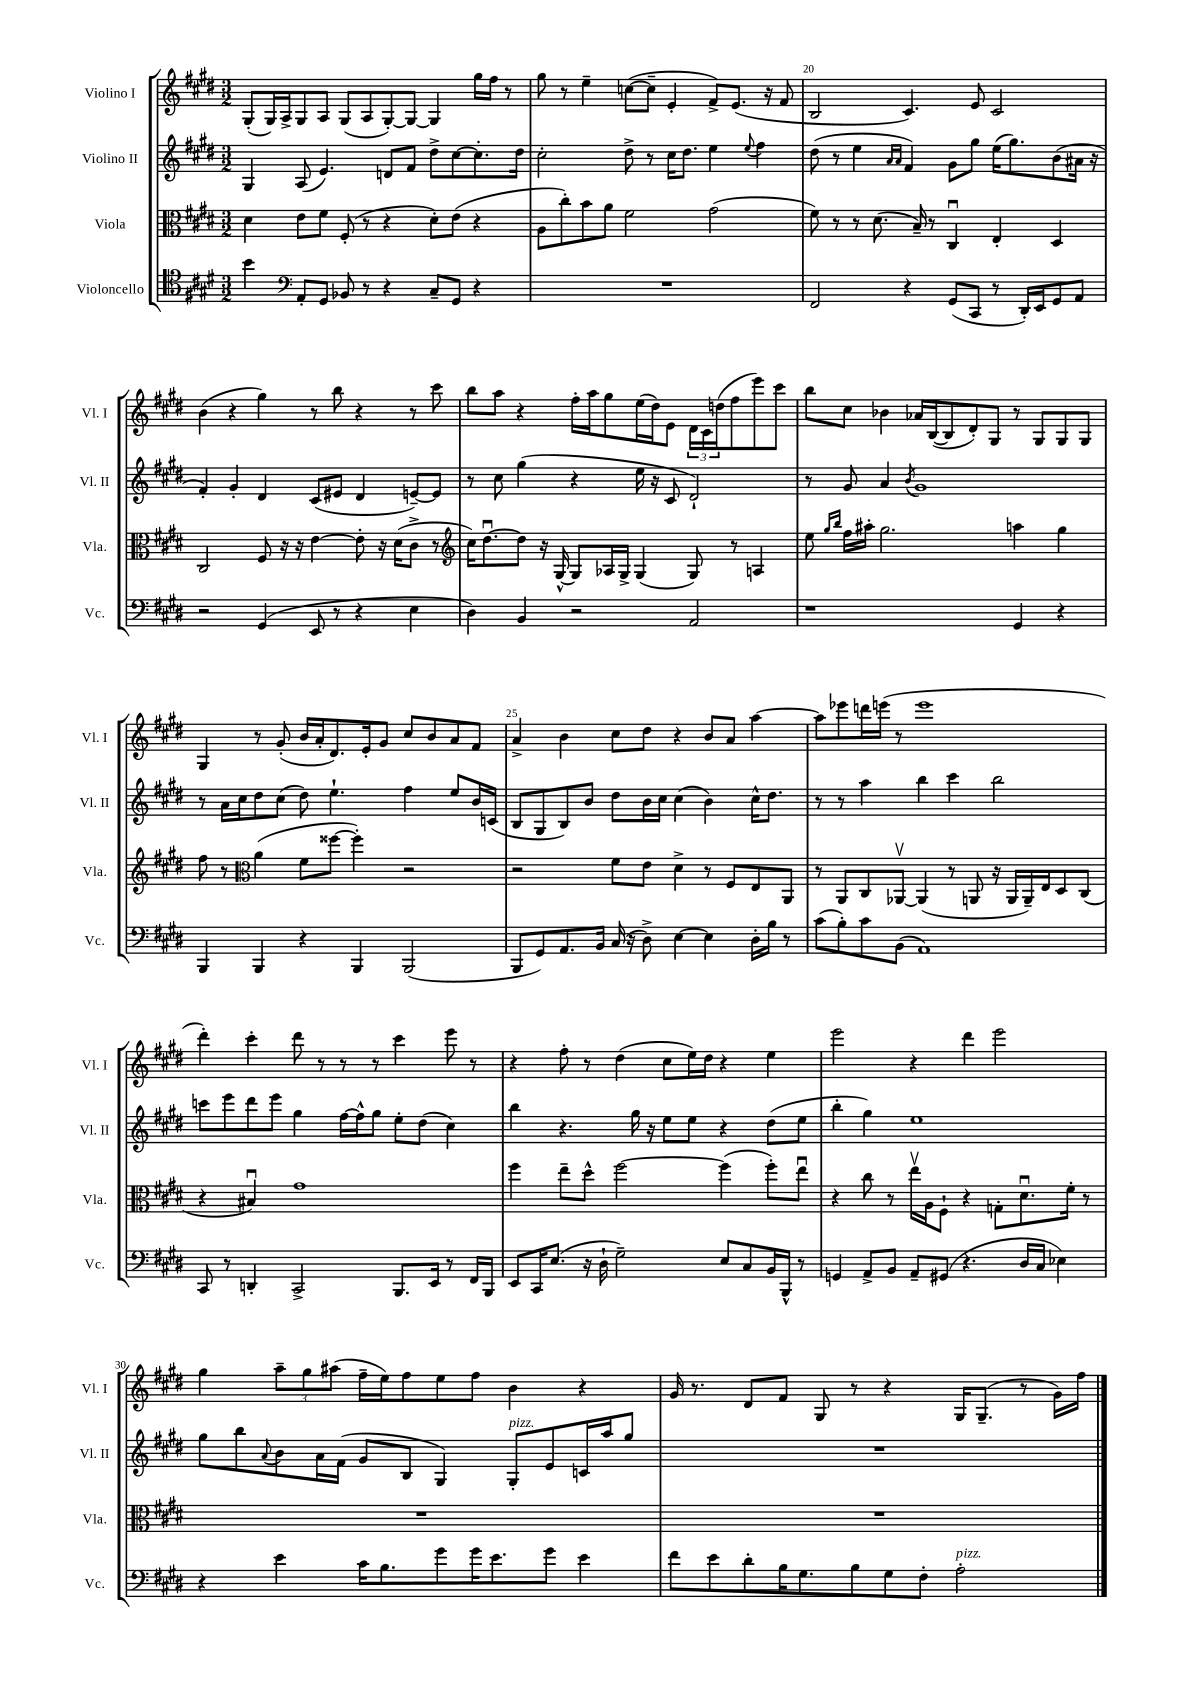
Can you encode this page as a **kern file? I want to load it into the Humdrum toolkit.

**kern	**kern	**kern	**kern
*staff4	*staff3	*staff2	*staff1
*clefC4	*clefC3	*clefG2	*clefG2
*k[f#c#g#d#]	*k[f#c#g#d#]	*k[f#c#g#d#]	*k[f#c#g#d#]
*M3/2	*M3/2	*M3/2	*M3/2
4b	4d#	4G#	(8G#'
.	.	.	16G#)
.	.	.	16A^
*clefF4	*	*	*
8AA'	8e	(8A	8G#
8GG#	8f#	4.e)	8A
8BB-	(8F#'	.	(8G#
8r	8r	.	8A
4r	4r	8d	[8G#')
.	.	8f#	8G#_
8C#~	8d#')	8dd#^	4G#]
8GG#	(8e	[8cc#	.
4r	4r	8.cc#']	16gg#
.	.	.	16ff#
.	.	.	8r
.	.	16dd#	.
=	=	=	=
1.r	8A	2cc#'	8gg#
.	8cc#')	.	8r
.	8b	.	4ee~
.	8a	.	.
.	2f#	8dd#^	([8cc
.	.	8r	8cc~]
.	.	16cc#	4e'
.	.	8.dd#	.
.	(2g#	4ee	8f#^)
.	.	.	(8.e
.	.	8qqee	.
.	.	4ff#	.
.	.	.	16r
.	.	.	8f#
=	=	=	=
2FF#	8f#)	(8dd#	2B
.	8r	8r	.
.	8r	4ee	.
.	(8.d#	.	.
.	.	16qqa	.
.	.	16qqa	.
4r	.	4f#)	4.c#)
.	16B~)	.	.
.	8r	.	.
(8GG#	4C#u	8g#	.
8CC#	.	8gg#	8e
8r	4E'	(16ee	2c#
.	.	8.gg#)	.
16DD#')	.	.	.
16EE	.	.	.
8GG#	4D#	(8b	.
8AA	.	16a#	.
.	.	16r	.
=	=	=	=
2r	2C#	4f#')	(4b
.	.	4g#'	4r
(4GG#	8F#	4d#	4gg#)
.	16r	.	.
.	16r	.	.
8EE	[4e	(8c#	8r
8r	.	8e#	8bb
4r	8e']	4d#	4r
.	16r	.	.
.	(16d#	.	.
4E	8c#^	[8e~)	8r
.	8r	8e]	8ccc#
=	=	=	=
*	*clefG2	*	*
4D#)	16cc#)	8r	8bb
.	[8.dd#u	.	.
.	.	8cc#	8aa
4BB	8dd#]	(4gg#	4r
.	16r	.	.
.	[16G#^^	.	.
2r	8G#]	4r	16ff#'
.	.	.	16aa
.	16A-	.	8gg#
.	16G#^	.	.
.	(4G#	16ee	(16ee
.	.	16r	16dd#)
.	.	8c#	8e
2AA	8G#)	2d#`)	24d#
.	.	.	24c#
.	.	.	(24dd
.	8r	.	8ff#
.	4A	.	8eee)
.	.	.	8ccc#
=	=	=	=
1r	8ee	8r	8bb
.	16qqgg#	.	.
.	16qqbb	.	.
.	16ff#	8g#	8cc#
.	16aa#'	.	.
.	2.gg#	4a	4b-
.	.	8qb	.
.	.	1g#	16a-
.	.	.	([16B
.	.	.	8B]
.	.	.	8d#')
.	.	.	8G#
4GG#	4aa	.	8r
.	.	.	8G#
4r	4gg#	.	8G#
.	.	.	8G#
=	=	=	=
4BBB	8ff#	8r	4G#
.	8r	16a	.
.	.	16cc#	.
*	*clefC3	*	*
4BBB	(4a	8dd#	8r
.	.	(8cc#	(8g#'
4r	8f#	8dd#)	16b
.	.	.	16a'
.	[8ff##	4.ee`	8.d#)
4BBB	4ff##'])	.	.
.	.	.	16e'
.	.	.	8g#
(2BBB	2r	4ff#	8cc#
.	.	.	8b
.	.	8ee	8a
.	.	16b	8f#
.	.	(16c	.
=	=	=	=
8BBB	2r	8B	4a^
8GG#)	.	8G#	.
8.AA	.	8B)	4b
.	.	8b	.
16BB	.	.	.
(16C#	8f#	8dd#	8cc#
16r	.	.	.
8D#^)	8e	16b	8dd#
.	.	16cc#	.
[4E	4d#^	(4cc#	4r
4E]	8r	4b)	8b
.	8F#	.	8a
16D#'	8E	16cc#^^	[4aa
16B	.	8.dd#	.
8r	8AA	.	.
=	=	=	=
(8c#	8r	8r	8aa]
8B')	8AA	8r	8eee-
8c#	8C#	4aa	16ddd
.	.	.	(16eee
(8BB	[8AA-v	.	8r
1AA)	(4AA-]	4bb	1eee
.	8r	4ccc#	.
.	8AA	.	.
.	16r	2bb	.
.	16AA	.	.
.	16AA~)	.	.
.	16E	.	.
.	8D#	.	.
.	(8C#	.	.
=	=	=	=
8CC#	4r	8ccc	4ddd#')
8r	.	8eee	.
4DD'	4B#u)	8ddd#	4ccc#'
.	.	8eee	.
2CC#^	1g#	4gg#	8ddd#
.	.	.	8r
.	.	[16ff#	8r
.	.	16ff#^^]	.
.	.	8gg#	8r
8.BBB	.	8ee'	4ccc#
.	.	(8dd#	.
16EE	.	.	.
8r	.	4cc#)	8eee
16FF#	.	.	8r
16BBB	.	.	.
=	=	=	=
8EE	4ff#	4bb	4r
16CC#	.	.	.
(8.E	.	.	.
.	8ee~	4.r	8ff#'
16r	8dd#^^	.	8r
16D#`	.	.	.
2G#~)	[2ff#	.	(4dd#
.	.	16gg#	.
.	.	16r	.
.	.	8ee	8cc#
.	.	8ee	16ee)
.	.	.	16dd#
8E	(4ff#]	4r	4r
8C#	.	.	.
16BB	8ff#')	(8dd#	4ee
16BBB^^	.	.	.
8r	8eeu	8ee	.
=	=	=	=
4GG	4r	4bb'	2eee
8AA^	8cc#	4gg#)	.
8BB	8r	.	.
8AA~	16eev	1ee	4r
.	16A	.	.
(8GG#	8F#`	.	.
4.r	4r	.	4ddd#
.	8G'	.	2eee
16D#	8.d#u	.	.
16C#	.	.	.
4E-)	.	.	.
.	16f#'	.	.
.	8r	.	.
=	=	=	=
4r	1.r	8gg#	4gg#
.	.	8bb	.
.	.	8qqa	.
4e	.	8b	12aa~
.	.	.	12gg#
.	.	16a	.
.	.	.	(12aa#
.	.	(16f#	.
16c#	.	8g#	16ff#~
8.B	.	.	16ee)
.	.	8B	8ff#
8g#	.	4G#)	8ee
16g#	.	.	8ff#
8.e	.	.	.
.	.	8G#'	4b
8g#	.	8e	.
4e	.	16c	4r
.	.	16aa	.
.	.	8gg#	.
=	=	=	=
8f#	1.r	1.r	16g#
.	.	.	8.r
8e	.	.	.
8d#'	.	.	8d#
16B	.	.	8f#
8.G#	.	.	.
.	.	.	8G#
8B	.	.	8r
8G#	.	.	4r
8F#'	.	.	.
2A'	.	.	16G#
.	.	.	(8.G#~
.	.	.	8r
.	.	.	16g#)
.	.	.	16ff#
==	==	==	==
*-	*-	*-	*-
